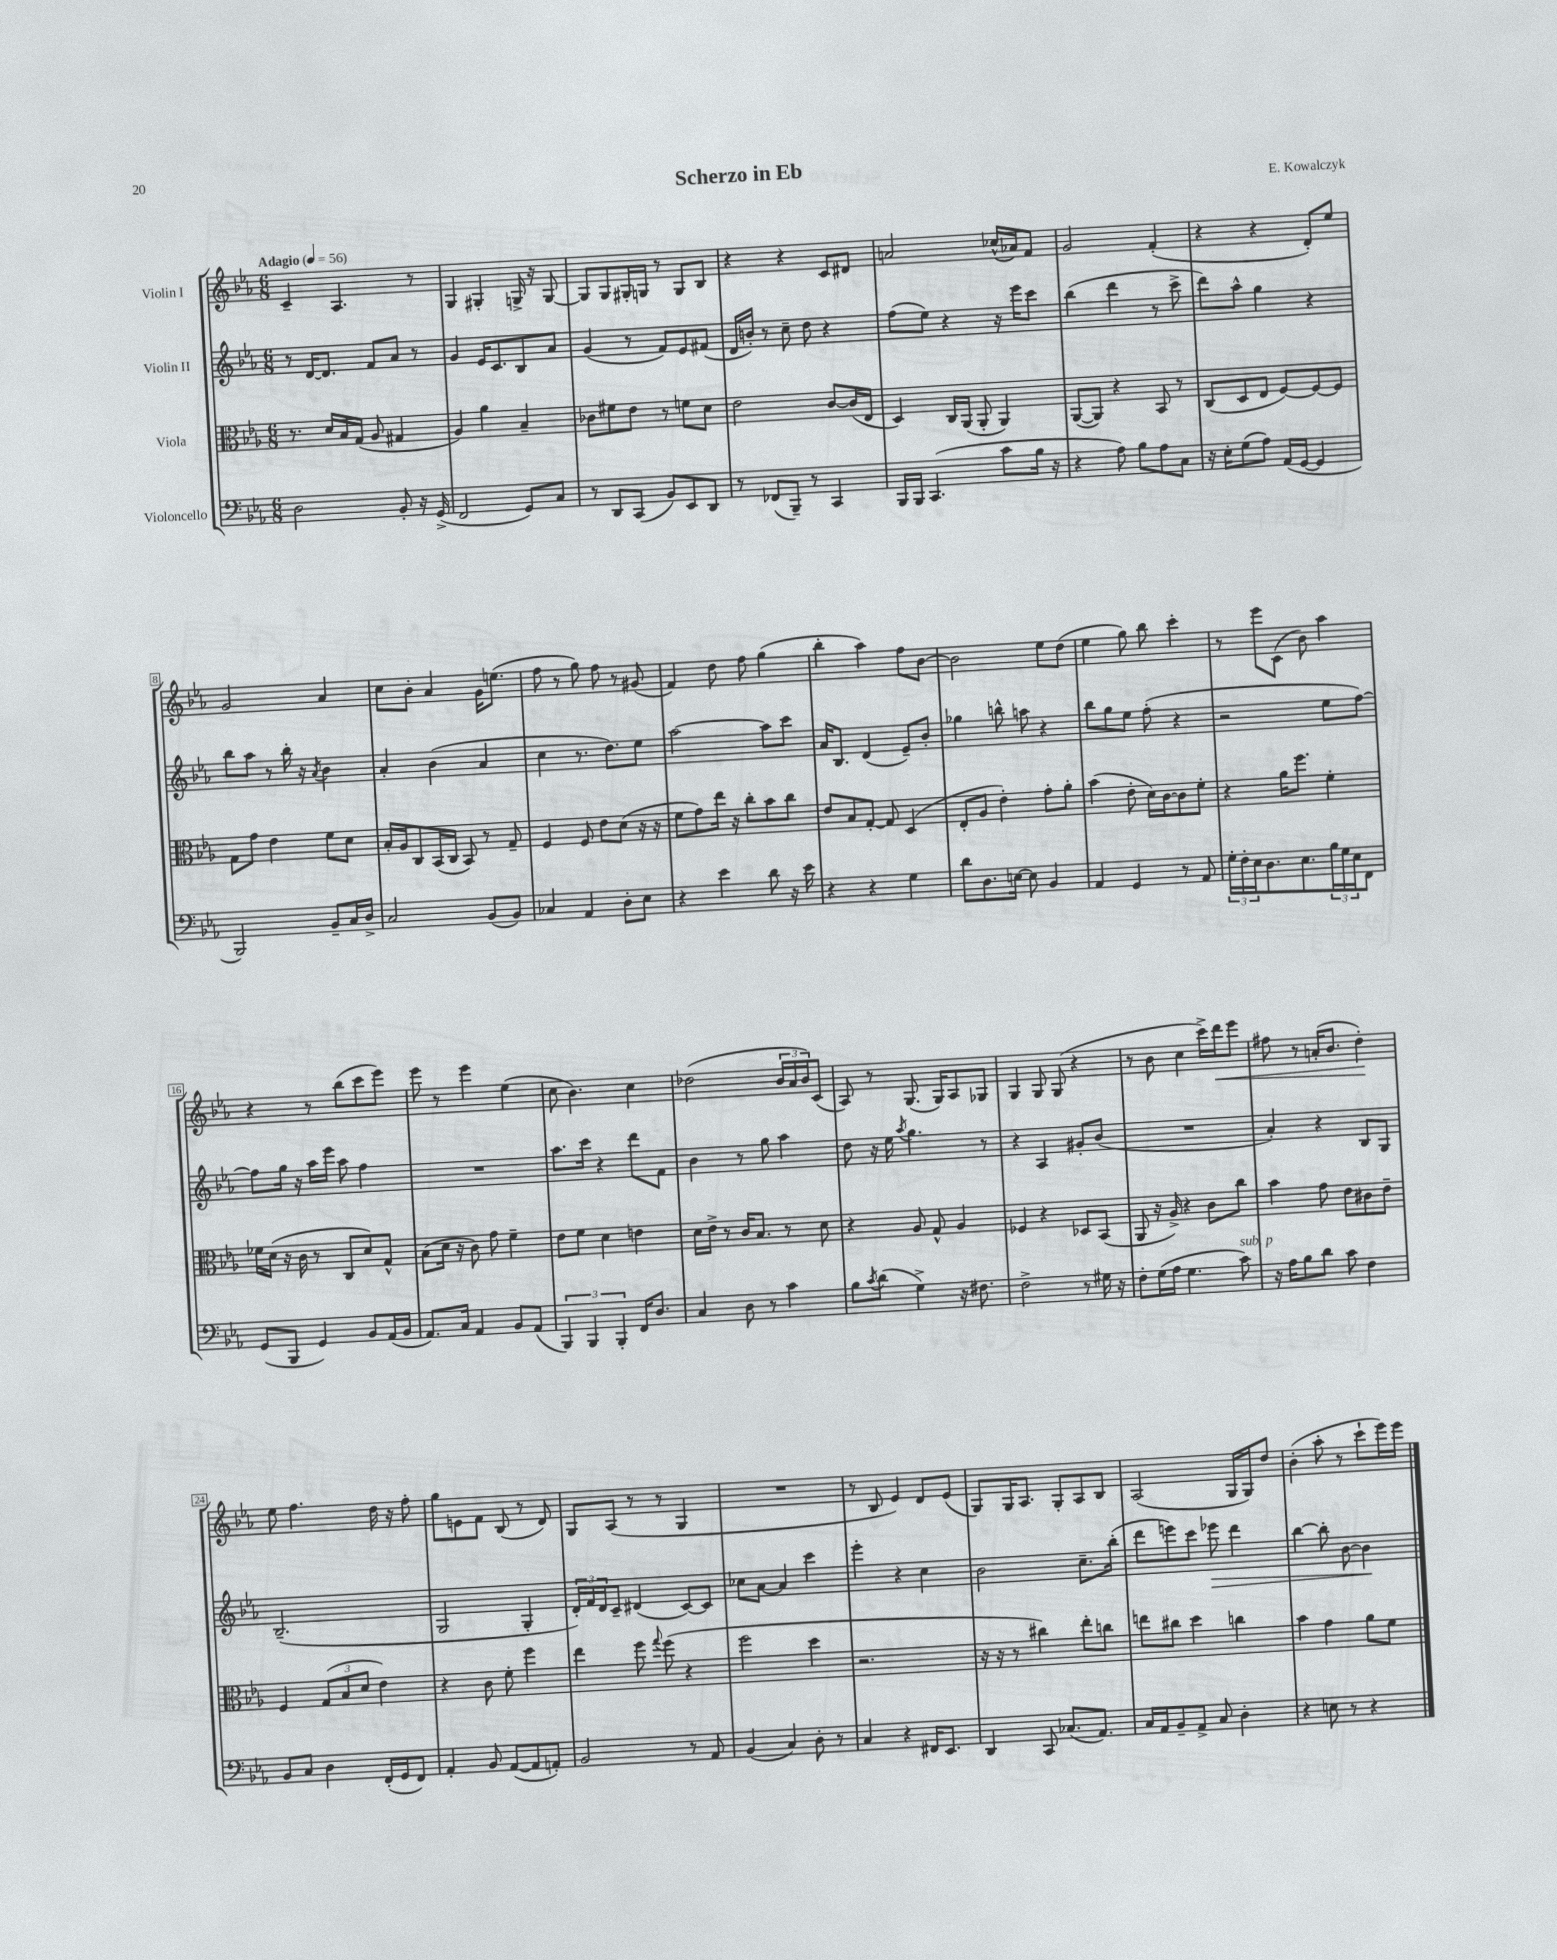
\header { title = "Scherzo in Eb" composer = "E. Kowalczyk" }
<<
\new StaffGroup <<
\new Staff = "s0" \with { instrumentName = "Violin I" } {
    \clef treble \key ees \major \numericTimeSignature \time 6/8 \tempo "Adagio" 4 = 56
    c'4-- aes4. r8 |
    g4 gis4-. g16-> r16 g8~ |
    g8 g8 gis16-. g16 r8 g8 bes8 |
    r4 r4 c'8 dis'8 |
    a'2 ces''16-^( aes'16) f'8 |
    g'2 f'4-.( |
    r4 r4 d'8-.) ees''8 |
    g'2 aes'4 |
    c''8 bes'8-. aes'4 g'16 e''8.( |
    f''8 r8 g''8) f''8 r8 gis'8( |
    f'4) d''8 f''8 g''4( |
    bes''4-. aes''4) f''8 bes'8~ |
    bes'2 ees''8 d''8( |
    ees''4 g''8) bes''8 c'''4-. |
    r8 ees'''8 c'8( bes'8) aes''4 |
    r4 r8 bes''8( c'''8 ees'''8) |
    ees'''8 r8 ees'''4 ees''4( |
    c''8 bes'4.) c''4 |
    des''2( \tuplet 3/2 { bes'16 aes'16 bes'16) } c'8( |
    aes8) r8 g8.( g16) aes8 ges8 |
    g4 g8 g8( r4 |
    r8 bes'8 c''4 c'''16->) d'''16\< ees'''8 |
    fis''8 r8 a'16-.( bes'8. d''4-.\!) |
    ees''8 f''4. d''16 r16 f''8-. |
    g''8 e'8 f'8 bes8( r8 d'8) |
    g8 aes8( r8 r8 g4 |
    R2. |
    r8 bes8 ees'4) d'8 ees'8( |
    g8) g16 aes8. g8-. aes8 bes8 |
    aes2( g16 g16) d''8 |
    bes'4-.( aes''8-. r8 c'''8-! ees'''16) ees'''16 \bar "|." |
}
\new Staff = "s1" \with { instrumentName = "Violin II" } {
    \clef treble \key ees \major \numericTimeSignature \time 6/8
    r8 d'16~ d'8. f'8 aes'8 r8 |
    g'4 ees'16 c'8. bes8 aes'8 |
    g'4( r8 f'8) ees'8 fis'8( |
    d'16 b'16-.) r8 c''8-- d''8 r4 |
    f''8( ees''8) r4 r16 ees'''16 c'''8 |
    bes''4( d'''4 r8 c'''8-> |
    d'''8) aes''8-^ g''4 r4 |
    bes''8 aes''8 r8 bes''16-. r16 \acciaccatura { aes'8 } bes'4 |
    aes'4-. bes'4( aes'4 |
    c''4 r8. d''8.) ees''8 |
    aes''2~ aes''8 c'''8 |
    aes'16 bes8. d'4( ees'8--) bes'8-. |
    ges''4 b''8-^ a''8 r4 |
    bes''8 g''8 ees''8 f''8-.( r4 |
    r2 ees''8 f''8~) |
    f''8 g''16 r16 aes''16 ees'''16 aes''8 f''4 |
    R2. |
    aes''8. c'''16 r4 d'''8 f'8 |
    bes'4 r8 g''8 aes''4 |
    d''8 r16 ees''16 \acciaccatura { aes''8 } g''4. r8 |
    r4 aes4 gis'8-. bes'8( |
    R2. |
    aes'4-.) r4 bes8 g8 |
    bes2.--( |
    g2 g4-. |
    \tuplet 3/2 { d'16-.) f'16 d'16 } c'8-- dis'4( c'8~) c'8 |
    ces''8 aes'8~ aes'4 c'''4 |
    ees'''4-. r4 c''4 |
    bes'2 c''8.-- bes''16-.( |
    d'''8 e'''8) c'''8 ees'''8\> d'''4 |
    bes''4~ bes''8-. bes'8~ bes'4\! \bar "|." |
}
\new Staff = "s2" \with { instrumentName = "Viola" } {
    \clef alto \key ees \major \numericTimeSignature \time 6/8
    r8. d'16 bes16 g16( aes8 gis4 |
    aes4) aes'4 bes4-- |
    ces'8 fis'8 ees'8 r8 f'8 d'8 |
    ees'2 c'8~ c'16( ees16 |
    d4) c16 aes,16( aes,8-. aes,4) |
    aes,8~( aes,8) r4 bes,8 r8 |
    c8( d8 ees8 f8~) f8~ f8 |
    g8 g'8 ees'4 f'8 d'8 |
    bes16-. aes16 c8 bes,16( c16 bes,8) r8 g8-- |
    f4 f8 ees'8 d'8( r16 r16 |
    f'8 g'8) ees''16 r16 c''8-. bes'8 c''8 |
    ees'8 bes8 g8~-. g8 d4( |
    ees8-. aes8 ees'4-.) g'8-. aes'8-. |
    bes'4( ees'8-. d'16) c'16~ c'8 f'8-. |
    r4 aes'16 f''8. f'4-. |
    fes'16 d'16( r16 c'16 r8 c8 d'8) g8-^ |
    bes8( d'16 r16 c'8) g'8 f'4-- |
    ees'8 f'8 d'4 e'4 |
    d'16 ees'16-> r8 c'16 bes8. r8 d'8 |
    r4 aes8 g8-^ aes4 |
    fes4 r4 des8 bes,8( |
    aes,8 r16 aes16->) r4 c'8 c''8 |
    bes'4 g'8 ees'8 cis'8 ees'8-- |
    f4 \tuplet 3/2 { g8( bes8 d'8 } ees'4) |
    r4 c'8 f'8-. f''4 |
    ees''4 f''8 \appoggiatura { g''8 } f''8( r4 |
    f''2 d''4 |
    r2. |
    r16 r16 r8 cis''4) ees''8-. c''8 |
    e''8 cis''8 d''4 c''4 |
    bes'4 g'4 aes'8 f'8 \bar "|." |
}
\new Staff = "s3" \with { instrumentName = "Violoncello" } {
    \clef bass \key ees \major \numericTimeSignature \time 6/8
    d2 bes,8-. r16 g,16->( |
    f,2 g,8) c8 |
    r8 d,8 c,8( bes,8) ees,8 d,8 |
    r8 fes,8( bes,,8--) r8 c,4 |
    bes,,16 bes,,16 c,4.( c'8 bes16 r16 |
    r4 aes8) bes8 aes8 c8 |
    r16 ees16-. g8( aes8) aes,16( g,16~ g,4 |
    bes,,2) bes,8-- c16 d16-> |
    c2 bes,8( bes,8) |
    ces4 aes,4 d8-. ees8 |
    r4 ees'4 d'8 r16 ees'16 |
    r4 r4 g4 |
    d'8 d8. e16~ e8 bes,4 |
    aes,4 g,4 r8 aes,8 |
    \tuplet 3/2 { g16-. f16-. ees16 } d8. ees8. \tuplet 3/2 { bes16 g16 ees16 } f,8 |
    g,8( bes,,8 g,4) bes,8 aes,16( bes,16 |
    aes,8.) c16 aes,4 bes,8 aes,8( |
    \tuplet 3/2 { bes,,4) bes,,4 bes,,4-. } f,16 d8. |
    c4 d8 r8 c'4 |
    bes8 \acciaccatura { c'8 } d'8( g4->) r16 fis8. |
    f2-> r8 gis16 r16 |
    f8-. g16( aes16 g4. c'8^\markup { \italic "sub. p" }) |
    r16 aes16 bes8 d'8 c'8 f4 |
    bes,8 c8 d4 f,16-.( g,16 f,8) |
    aes,4-. bes,8 aes,8~( aes,8 a,8-.) |
    bes,2 r8 aes,8 |
    bes,4( c4) d8-. r8 |
    c4 r4 fis,16 ees,8. |
    d,4 c,8 ces8.( aes,8.) |
    c16 aes,16 bes,8-- aes,8-> c8 d4-. |
    r4 e8 r8 r4 \bar "|." |
}
>>
>>
\layout { \context { \Score \override BarNumber.stencil = #(make-stencil-boxer 0.1 0.3 ly:text-interface::print) } }
